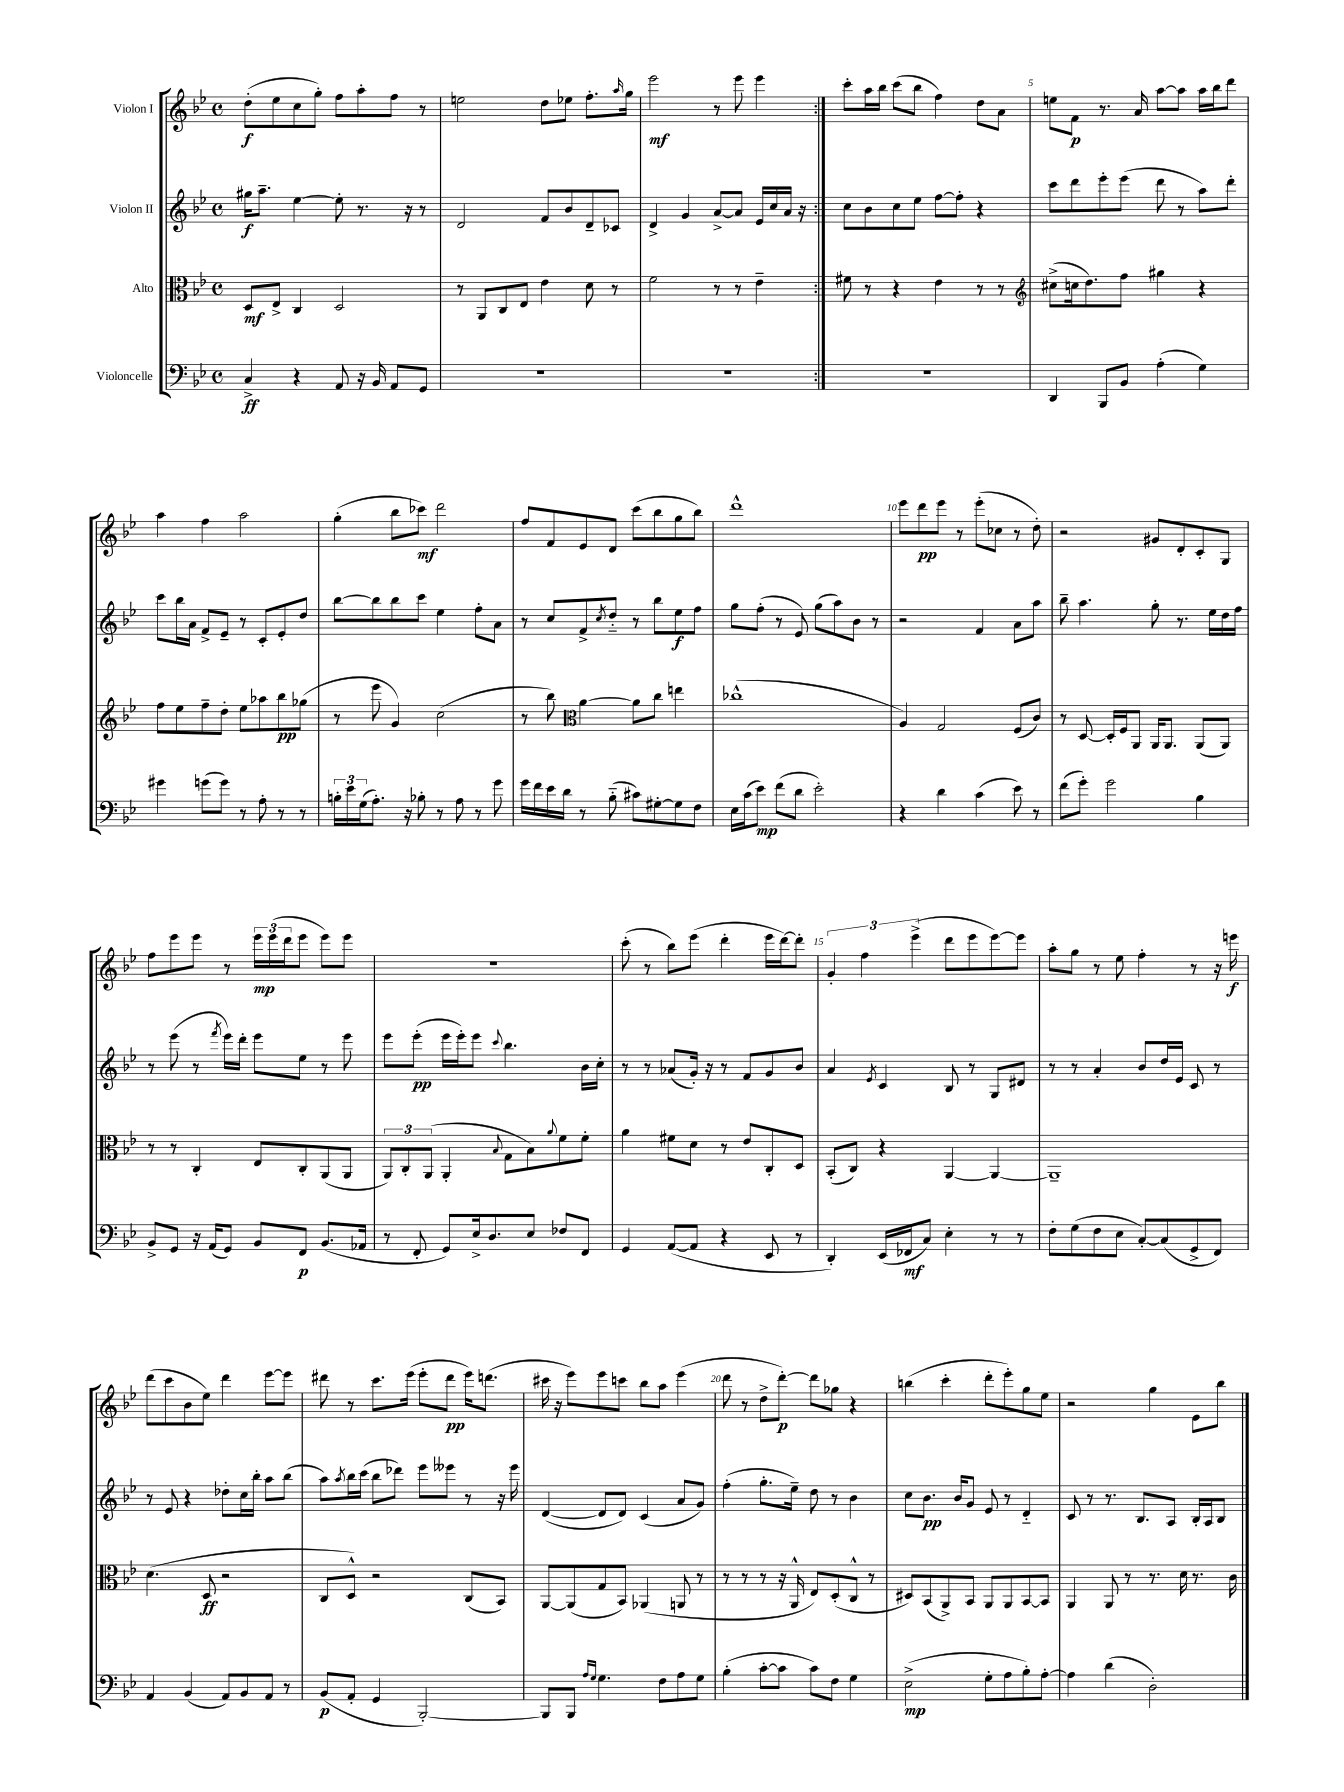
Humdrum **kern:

**kern	**kern	**kern	**kern
*staff4	*staff3	*staff2	*staff1
*clefF4	*clefC3	*clefG2	*clefG2
*k[b-e-]	*k[b-e-]	*k[b-e-]	*k[b-e-]
*M4/4	*M4/4	*M4/4	*M4/4
*met(c)	*met(c)	*met(c)	*met(c)
4C^/	8D/L	16gg#\LK	(8dd'\L
.	.	8.aa~\J	.
.	8E-^/J	.	8ee-\
4r	4C/	[4ee-\	8cc\
.	.	.	8gg'\J)
8AA/	2D/	8ee-'\]	8ff\L
16r	.	8.r	8aa'\
16BB-/	.	.	.
8AA/L	.	.	8ff\J
.	.	16r	.
8GG/J	.	8r	8r
=	=	=	=
1r	8r	2d/	2ee\
.	8AA/L	.	.
.	8C/	.	.
.	8E-/J	.	.
.	4e-\	8f/L	8dd\L
.	.	8b-/	8ee-\J
.	8d\	8d~/	8.ff'\L
.	8r	8c-/J	.
.	.	.	16qqaa/
.	.	.	16gg\Jk
=	=	=	=
1r	2f\	4d^/	2eee-\
.	.	4g/	.
.	8r	[8a^/L	8r
.	8r	8a/]J	8eee-\
.	4e-~\	16e-/LL	4eee-\
.	.	16cc/	.
.	.	16a/JJ	.
.	.	16r	.
=:|!	=:|!	=:|!	=:|!
1r	8f#\	8cc\L	8ccc'\L
.	8r	8b-\	16aa\L
.	.	.	16bb-\JJ
.	4r	8cc\	(8ccc\L
.	.	8ee-\J	8bb-\J
.	4e-\	[8ff\L	4ff\)
.	.	8ff'\]J	.
.	8r	4r	8dd\L
.	8r	.	8a\J
=	=	=	=
*	*clefG2	*	*
4DD/	(8cc#^\L	8ccc\L	8ee\L
.	16cc\k	8ddd\	8f\J
.	8.dd\)	.	.
8BBB-/L	.	8eee-'\	8.r
8BB-/J	8ff\J	(8eee-\J	.
.	.	.	16a/
(4A'\	4gg#\	8ddd\	[8aa\L
.	.	8r	8aa\]J
4G\)	4r	8aa\L)	16aa\LL
.	.	.	16bb-\J
.	.	8ddd'\J	8ddd\J
=	=	=	=
4g#\	8ff\L	8ccc\L	4aa\
.	8ee-\	16bb-\L	.
.	.	16a\JJ	.
(8g\L	8ff~\	8f^/L	4ff\
8g\J)	8dd'\J	8e-~/J	.
8r	8ee-\L	8r	2aa\
8A'\	8aa-\	8c'/L	.
8r	8bb-\	8e-'/	.
8r	(8gg-\J	8dd/J	.
=	=	=	=
24B'\LL	8r	[8bb-\L	(4gg'\
24e-\	.	.	.
(24G\J	.	.	.
8.A'\J)	8eee-\	8bb-\]	.
.	4g/)	8bb-\	8bb-\L
16r	.	.	.
8B-'\	.	8ccc\J	8ccc-\J)
8r	(2cc\	4ee-\	2ddd\
8A\	.	.	.
8r	.	8ff'\L	.
8g\	.	8a\J	.
=	=	=	=
16g\LL	8r	8r	8ff/L
16f\	.	.	.
16e-\	8bb-\)	8cc/L	8f/
16d\JJ	.	.	.
*	*clefC3	*	*
8r	[4a\	8f^/	8e-/
.	.	8qcc/	.
(8B-'~\	.	8dd'~/J	8d/J
8c#\L)	8a\]L	8r	(8ccc\L
[8G#'\	8cc\J	8bb-\L	8bb-\
8G#\]	4ee\	8ee-\	8gg\
8F\J	.	8ff\J	8bb-\J)
=	=	=	=
16E-\LL	(1cc-^^	8gg\L	1ddd^^
(16c\J	.	.	.
8e-\J)	.	(8ff'\J	.
(8f\L	.	8r	.
8d\J	.	8e-/)	.
2e-'\)	.	(8gg\L	.
.	.	8aa\)	.
.	.	8b-\J	.
.	.	8r	.
=	=	=	=
4r	4A/)	2r	8eee-\L
.	.	.	8ddd\
4d\	2G/	.	8eee-\J
.	.	.	8r
(4c\	.	4f/	(8eee-'\L
.	.	.	8cc-\J
8e-\)	(8F/L	8a\L	8r
8r	8c/J)	8aa\J	8dd'\)
=	=	=	=
(8f\L	8r	8bb-~\	2r
8g'\J)	[8D/	4.aa\	.
2g\	16D'/]LL	.	.
.	16F/J	.	.
.	8AA/J	.	.
.	16AA/LK	8gg'\	8g#/L
.	8.AA/J	.	.
.	.	8.r	8d'/
4B-\	(8AA/L	.	8c'/
.	.	16ee-\LL	.
.	8AA/J)	16dd\	8G/J
.	.	16ff\JJ	.
=	=	=	=
8BB-^/L	8r	8r	8ff\L
8GG/J	8r	(8eee-\	8eee-\
16r	4C'/	8r	8eee-\J
(16AA/LK	.	.	.
.	.	8qfff/	.
8GG/J)	.	16eee-\LL)	8r
.	.	16ddd'\JJ	.
8BB-/L	8E-/L	8eee-\L	24eee-\LL
.	.	.	(24eee-\
.	.	.	24ddd\J
8FF/J	8C'/	8ee-\J	8eee-\J
(8.BB-/L	(8AA/	8r	8eee-\L)
.	8AA/J	8eee-\	8eee-\J
16AA-/Jk	.	.	.
=	=	=	=
8r	12AA/L)	8eee-\L	1r
.	12C'/	.	.
8FF'/	.	(8eee-'\J	.
.	(12AA/J	.	.
8GG/L)	4AA'/	16eee-\LL	.
.	.	16eee-'\J)	.
16E-^/k	.	8eee-\J	.
8.D/	.	.	.
.	8qqB-/	8qqccc/	.
.	8G\L	4.bb-\	.
8E-/J	8B-\)	.	.
.	8qqa/	.	.
8F-/L	8f\	.	.
8FF/J	8f'\J	16b-\LL	.
.	.	16cc'\JJ	.
=	=	=	=
4GG/	4a\	8r	(8ccc'\
.	.	8r	8r
([8AA/L	8f#\L	(8a-/L	8bb-\L)
8AA/]J	8d\J	16g'/Jk)	(8eee-\J
.	.	16r	.
4r	8r	8r	4ddd'\
.	8e-/L	8f/L	.
8EE-/	8C'/	8g/	16eee-\LL
.	.	.	[16ddd\J)
8r	8D/J	8b-/J	8ddd'\]J
=	=	=	=
4DD'/)	(8BB-'/L	4a/	6g'/
.	8C/J)	.	.
.	.	.	6ff\
.	.	8qe-/	.
(16EE-/LL	4r	4c/	.
16FF-/J	.	.	.
.	.	.	(6eee-^\
8C/J)	.	.	.
4E-'\	[4AA/	8B-/	8ddd\L
.	.	8r	8eee-\
8r	4AA/_	8G/L	[8eee-\)
8r	.	8d#/J	8eee-\]J
=	=	=	=
8F'\L	1AA~]	8r	8aa'\L
(8G\	.	8r	8gg\J
8F\	.	4a'/	8r
8E-\J	.	.	8ee-\
[8C'/L)	.	8b-/L	4ff'\
(8C/]	.	16dd/L	.
.	.	16e-/JJ	.
8GG^/	.	8c/	8r
8FF/J)	.	8r	16r
.	.	.	16eee\
=	=	=	=
4AA/	(4.d\	8r	(8ddd\L
.	.	8e-/	8ccc\
(4BB-/	.	4r	8b-\
.	8D/	.	8ee-\J)
8AA/L)	2r	8dd-'\L	4ddd\
8BB-/	.	16cc\L	.
.	.	16bb-'\JJ	.
8AA/J	.	8aa\L	[8eee-\L
8r	.	(8bb-\J	8eee-\]J
=	=	=	=
(8BB-/L	8C/L	8aa\L)	8ddd#\
.	.	8qaa/	.
8AA'/J	8D^^/J)	16bb-\L	8r
.	.	(16ccc\JJ	.
4GG/	2r	8bb-\L	8.ccc\L
.	.	8ddd-\J)	.
.	.	.	(16eee-\Jk
[2BBB-'/)	.	8eee-\L	8eee-'\L
.	.	8eee--\J	8ddd#\J
.	(8C/L	8r	16eee-\LK)
.	.	.	(8.ddd\J
.	8BB-/J)	16r	.
.	.	16eee--\	.
=	=	=	=
8BBB-/]L	[8AA/L	([4d/	16ccc#\
.	.	.	16r
8BBB-/J	(8AA/]	.	8eee-\L)
16qqA/LL	.	.	.
16qqG/JJ	.	.	.
4.G\	8G/	8d/]L	8eee-\
.	8BB-/J)	8d/J)	8ccc\J
.	(4AA-/	(4c/	8bb-\L
8F\L	.	.	8aa\J
8A\	8AA/	8a/L	(4eee-\
8G\J	8r	8g/J)	.
=	=	=	=
(4B-'\	8r	(4ff'\	8ddd\
.	8r	.	8r
[8c'\L	8r	8.gg'\L	8dd^\L
8c\]J	16r	.	[8ddd'\J)
.	16AA^^/	16ee-~\Jk)	.
8c\L)	8E-/L)	8dd\	8ddd\]L
8F\J	(8D'/	8r	8gg-\J
4G\	8C^^/J	4b-\	4r
.	8r	.	.
=	=	=	=
(2E-^\	8D#/L)	8cc\L	(4bb\
.	(8BB-/	8.b-\J	.
.	8AA^/)	.	4ccc'\
.	.	16b-/LK	.
.	8BB-/J	8g/J	.
8G'\L	8AA/L	8e-/	8ddd'\L
8A\	8AA/	8r	8eee-'\)
8B-'\)	[8BB-/	4d'~/	8gg\
[8A'\J	8BB-/]J	.	8ee-\J
=	=	=	=
4A\]	4AA/	8c/	2r
.	.	8r	.
(4d\	8AA/	8.r	.
.	8r	.	.
.	.	8.B-/L	.
2D'\)	8.r	.	4gg\
.	.	8A/J	.
.	16d\	.	.
.	8.r	16B-'/LL	8e-\L
.	.	16A/J	.
.	.	8B-/J	8bb-\J
.	16c\	.	.
==	==	==	==
*-	*-	*-	*-
